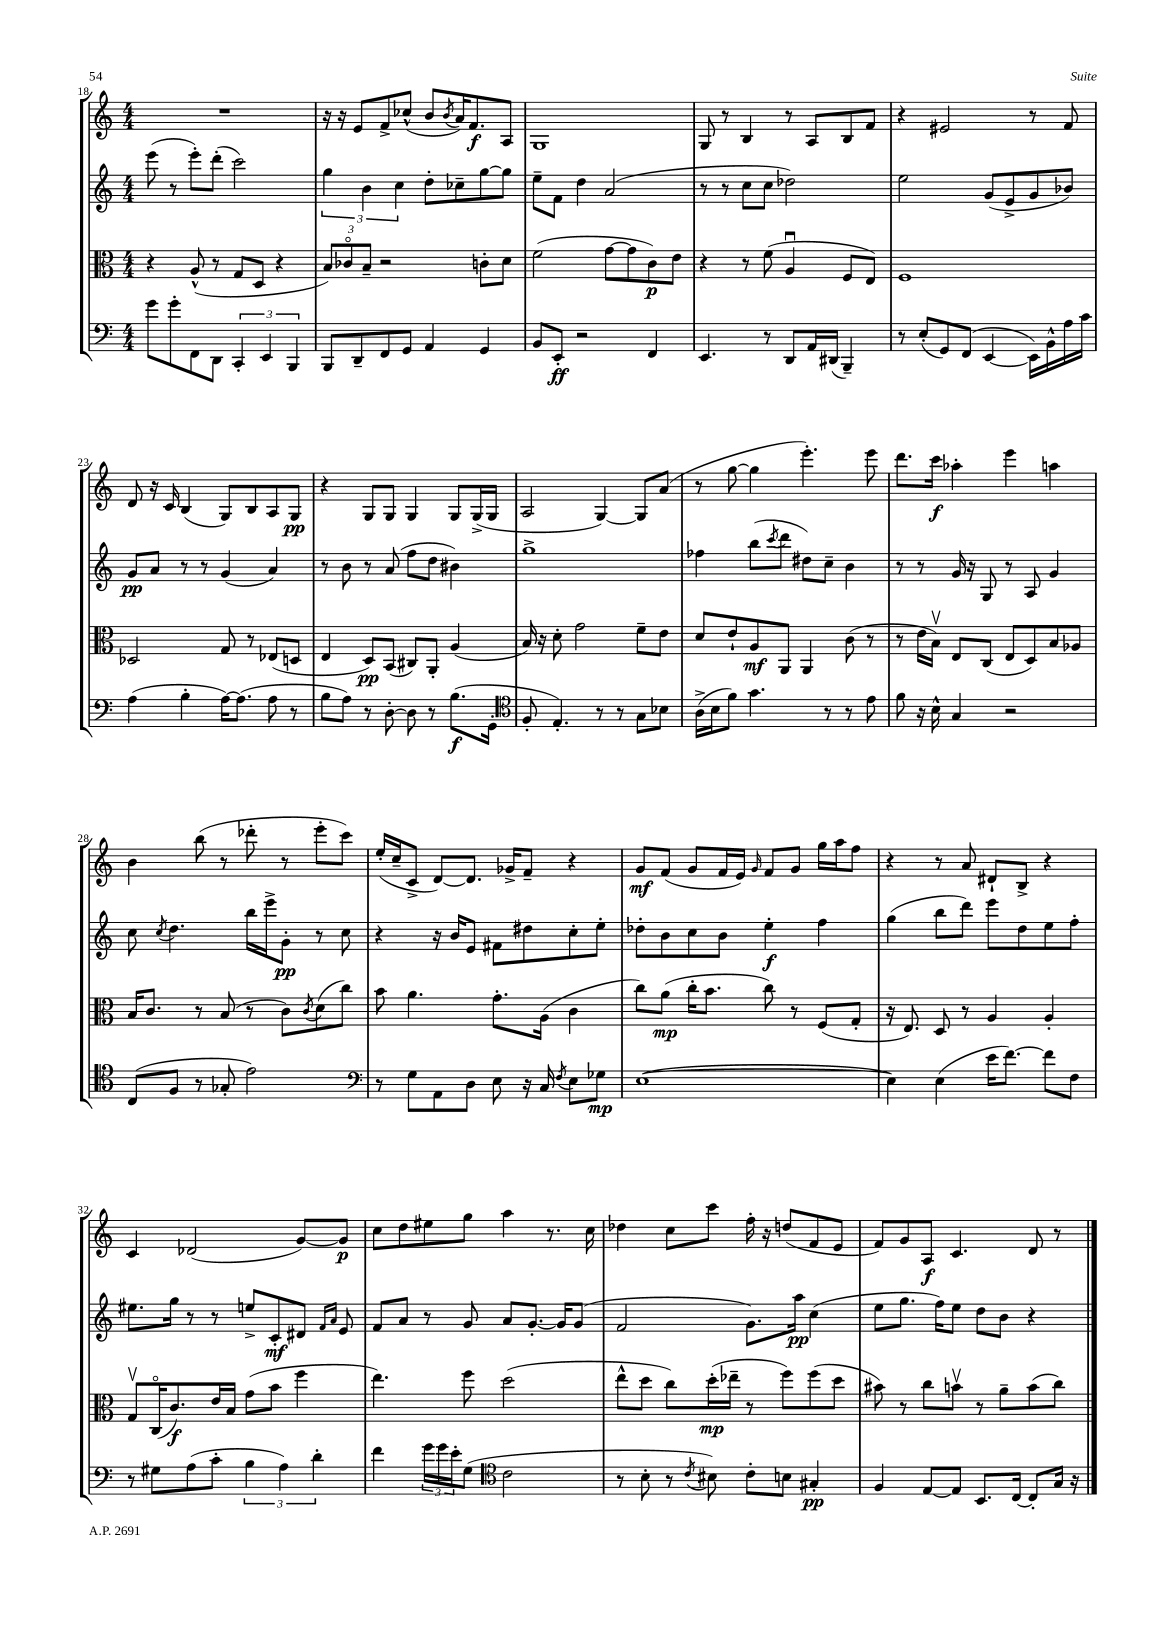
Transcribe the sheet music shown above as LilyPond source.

<<
\new StaffGroup <<
\new Staff = "s0" {
    \clef treble \key c \major \numericTimeSignature \time 4/4
    R1 |
    r16 r16 e'8 f'8-> ces''8-^( b'8 \acciaccatura { b'8 } a'16) f'8.\f a8 |
    g1 |
    g8 r8 b4 r8 a8 b8 f'8 |
    r4 eis'2 r8 f'8 |
    d'8 r16 c'16 b4( g8) b8 a8 g8\pp |
    r4 g8 g8 g4 g8 g16->( g16 |
    a2 g4~) g8 a'8( |
    r8 g''8~ g''4 e'''4.-.) e'''8 |
    d'''8. c'''16\f aes''4-. e'''4 a''4 |
    b'4 b''8( r8 des'''8-. r8 e'''8-. c'''8) |
    e''16-.( c''16-- c'8-> d'8~) d'8. ges'16-> f'8-- r4 |
    g'8\mf f'8( g'8 f'16 e'16) \grace { g'16 } f'8 g'8 g''16 a''16 f''8 |
    r4 r8 a'8 dis'8-! b8-> r4 |
    c'4 des'2( g'8~) g'8\p |
    c''8 d''8 eis''8 g''8 a''4 r8. c''16 |
    des''4 c''8 c'''8 f''16-. r16 d''8( f'8 e'8 |
    f'8) g'8 a8\f c'4. d'8 r8 \bar "|." |
}
\new Staff = "s1" {
    \clef treble \key c \major \numericTimeSignature \time 4/4
    e'''8( r8 e'''8-.) d'''8-.( c'''2) |
    \tuplet 3/2 { g''4 b'4 c''4 } d''8-. ces''8-- g''8~ g''8 |
    e''8-- f'8 d''4 a'2( |
    r8 r8 c''8 c''8 des''2) |
    e''2 g'8( e'8-> g'8 bes'8) |
    g'8\pp a'8 r8 r8 g'4( a'4) |
    r8 b'8 r8 a'8( f''8 d''8 bis'4) |
    g''1-> |
    fes''4 b''8( \acciaccatura { c'''8 } d'''8 dis''8) c''8-- b'4 |
    r8 r8 g'16 r16 g8 r8 a8 g'4 |
    c''8 \acciaccatura { c''8 } d''4. b''16 e'''16-> g'8-.\pp r8 c''8 |
    r4 r16 b'16 e'8 fis'8 dis''8 c''8-. e''8-. |
    des''8-. b'8 c''8 b'8 e''4-.\f f''4 |
    g''4( b''8 d'''8) e'''8 d''8 e''8 f''8-. |
    eis''8. g''16 r8 r8 e''8-> c'8-.\mf dis'8 \grace { f'16 a'16 } e'8 |
    f'8 a'8 r8 g'8 a'8 g'8.~-. g'16 g'8( |
    f'2 g'8.) a''16\pp c''4( |
    e''8 g''8. f''16) e''8 d''8 b'8 r4 \bar "|." |
}
\new Staff = "s2" {
    \clef alto \key c \major \numericTimeSignature \time 4/4
    r4 a8-^( r8 g8 d8 r4 |
    \tuplet 3/2 { b8) ces'8\flageolet b8-- } r2 c'8-. d'8 |
    f'2( g'8~ g'8 c'8\p) e'8 |
    r4 r8 f'8( a4\downbow f8 e8) |
    f1 |
    des2 g8 r8 ees8( d8 |
    e4 d8\pp) b,8( cis8) a,8-. a4( |
    b16) r16 d'8-. g'2 f'8-- e'8 |
    d'8 e'8-! a8\mf a,8 a,4 c'8( r8 |
    r8 e'16 b16\upbow) e8 c8( e8 d8) b8 aes8 |
    b16 c'8. r8 b8( r8 c'8) \acciaccatura { c'8 } d'8( c''8) |
    b'8 a'4. g'8.-. a16( c'4 |
    c''8) a'8\mp( c''16-. b'8. c''8) r8 f8( g8-. |
    r16 e8.) d8 r8 a4 a4-. |
    g8\upbow c16\flageolet( c'8.\f) e'16 b16 g'8( b'8 f''4 |
    e''4.) f''8 d''2( |
    e''8-^ d''8 c''8) d''16-.\mp( ees''16-- r8 f''8) f''8( d''8 |
    bis'8) r8 c''8 b'8\upbow r8 a'8-- b'8( c''8) \bar "|." |
}
\new Staff = "s3" {
    \clef bass \key c \major \numericTimeSignature \time 4/4
    g'8 g'8-. f,8 d,8 \tuplet 3/2 { c,4-. e,4 b,,4 } |
    b,,8 d,8-- f,8 g,8 a,4 g,4 |
    b,8 e,8-.\ff r2 f,4 |
    e,4. r8 d,8 a,16 dis,16( b,,4--) |
    r8 e8-.( g,8) f,8( e,4~ e,16) b,16-^ a16 c'16 |
    a4( b4-. a16~) a8.( a8 r8 |
    b8 a8) r8 d8~-. d8 r8 b8.\f( g,16-. |
    \clef tenor f8-. e4.-.) r8 r8 g8 bes8 |
    a16->( b16 f'8) g'4. r8 r8 e'8 |
    f'8 r16 b16-^ g4 r2 |
    c8( f8 r8 ges8-. e'2) |
    \clef bass r8 g8 a,8 d8 e8 r16 c16 \acciaccatura { f8 } e8 ges8\mp |
    e1~( |
    e4) e4( e'16 f'8.~) f'8 f8 |
    r8 gis8 a8( c'8-. \tuplet 3/2 { b4 a4) d'4-. } |
    f'4 \tuplet 3/2 { g'16 g'16 e'16-. } g8( \clef tenor c'2 |
    r8 b8-. r8 \acciaccatura { c'8 } bis8) c'8-. b8 gis4-.\pp |
    f4 e8~ e8 b,8. c16~ c8-. g16 r16 \bar "|." |
}
>>
>>
\layout { \context { \Score currentBarNumber = #18 } }
